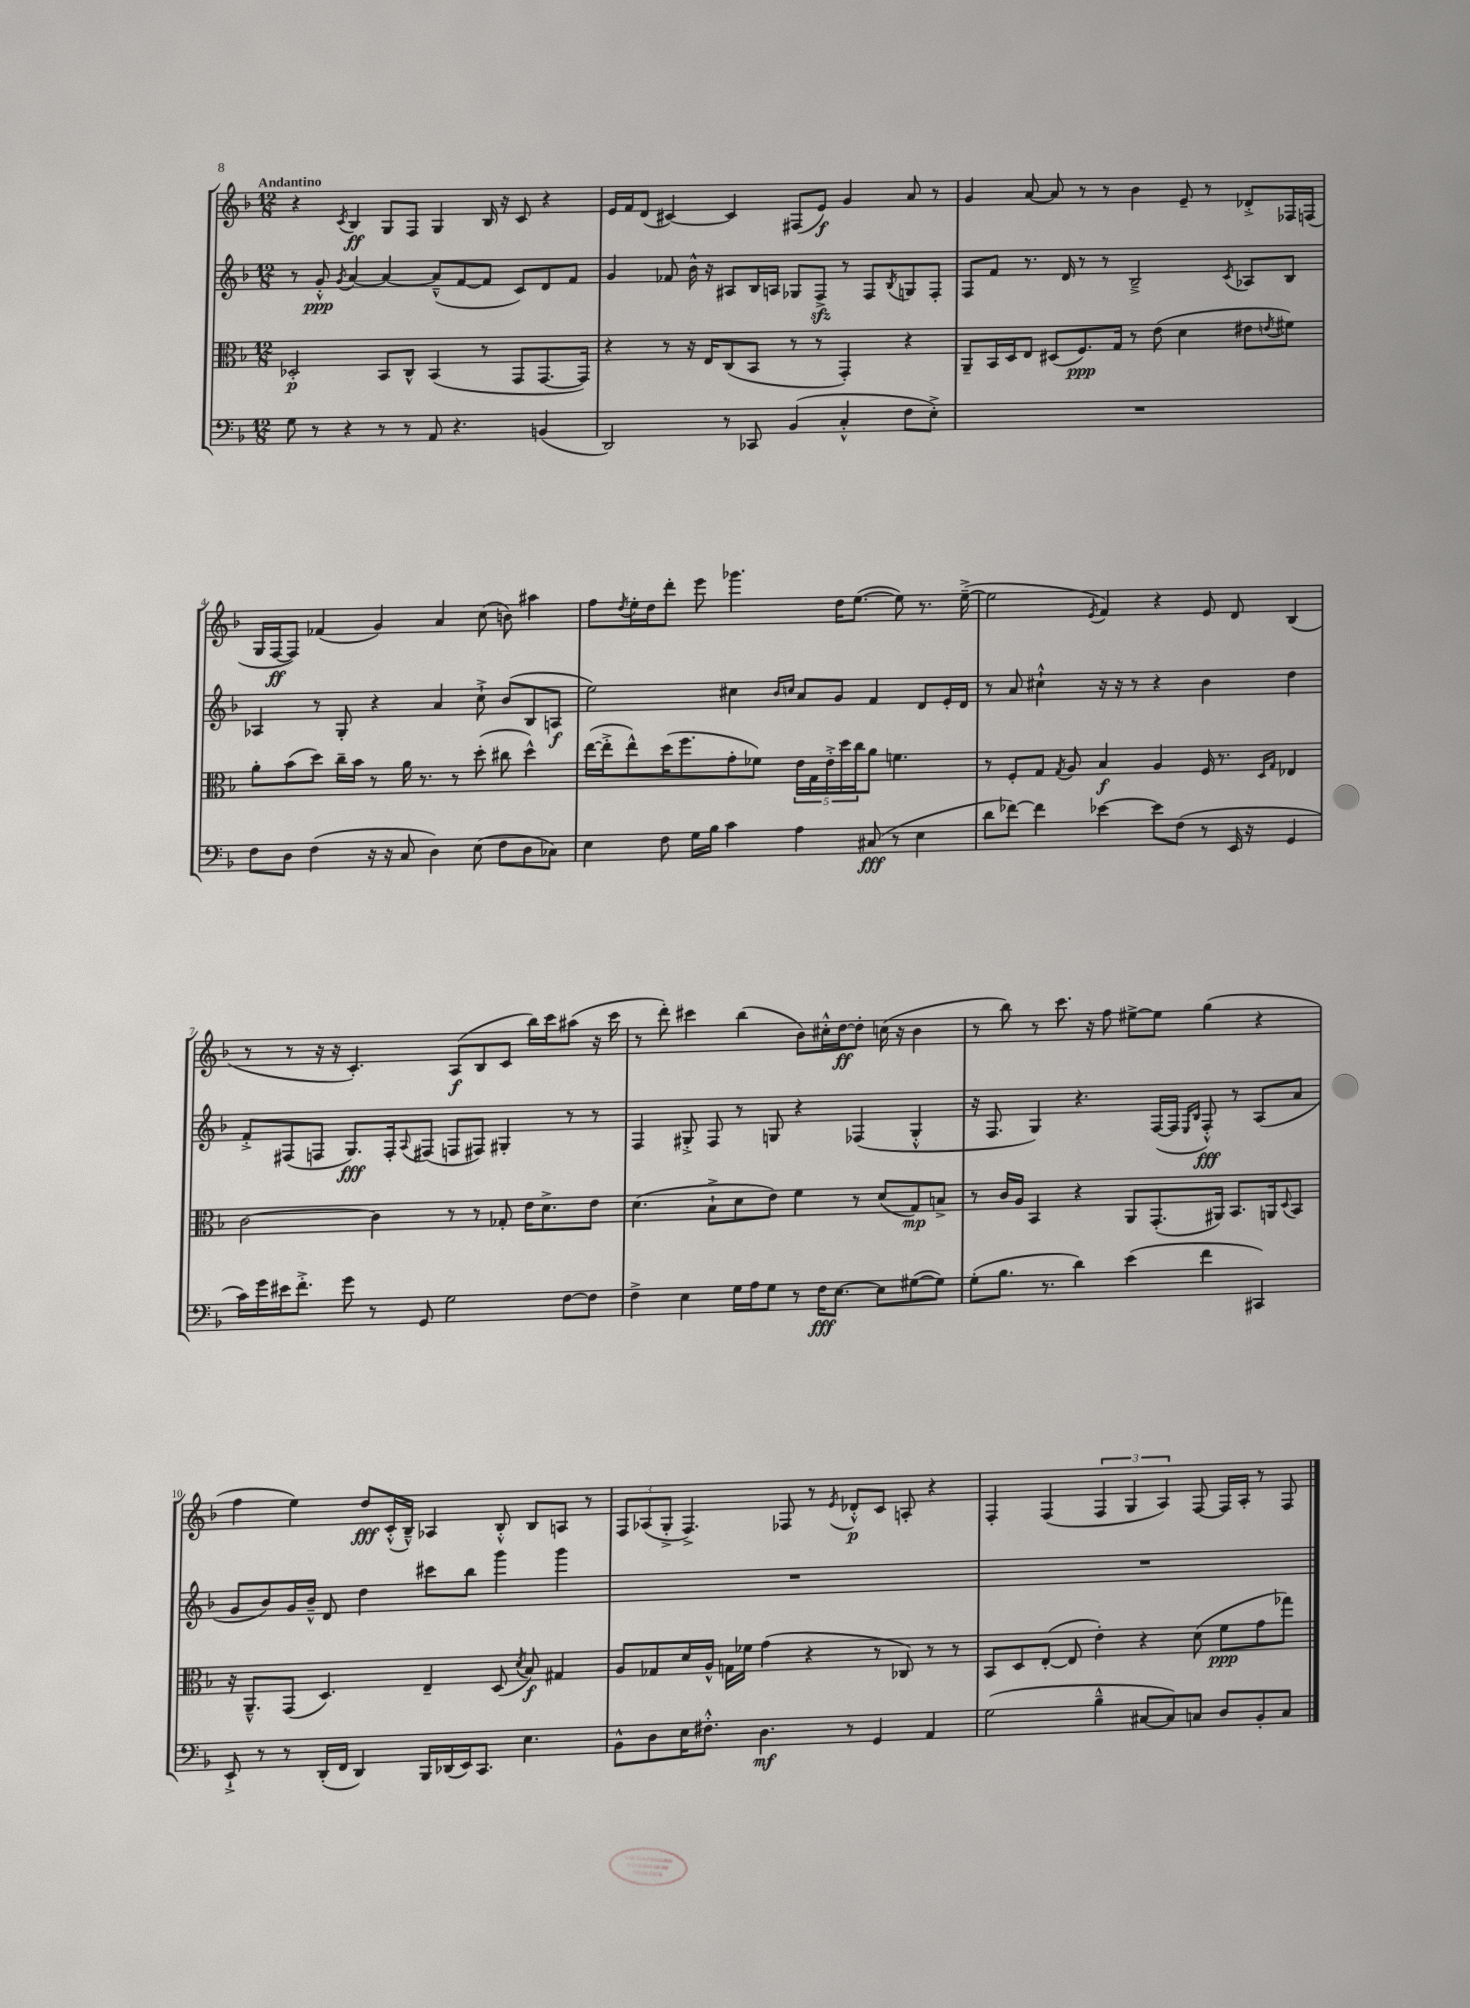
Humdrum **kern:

**kern	**kern	**kern	**kern
*staff4	*staff3	*staff2	*staff1
*clefF4	*clefC3	*clefG2	*clefG2
*k[b-]	*k[b-]	*k[b-]	*k[b-]
*M12/8	*M12/8	*M12/8	*M12/8
8G	2D-'	8r	4r
8r	.	8g'^^	.
.	.	8qg	8qc
4r	.	[4a	4B-
8r	8BB-	4a_	8G
8r	8C^^	.	8F
8AA	(4BB-	(8a~^^]	4G
4.r	.	[8f	.
.	8r	8f]	16B-
.	.	.	16r
.	8GG	8c)	8c
(4BB	[8.GG	8d	4r
.	.	8f	.
.	16GG])	.	.
=	=	=	=
2DD)	4r	4g	16e
.	.	.	16f
.	.	.	(8d
.	8r	8f-	[4c#)
.	16r	16b-^^	.
.	16E	16r	.
8r	(8C	8A#	4c#]
8CC-	8BB-	16B-	.
.	.	16A	.
(4BB-	8r	8G-	(8F#
.	8r	8F^	8e)
4C'^^	4GG')	8r	4g
.	.	8F	.
.	.	8qB-	.
8F	4r	8G	8a
8E'^)	.	8F'	8r
=	=	=	=
1.r	8AA~	8F	4g
.	16BB-	8f	.
.	16D	.	.
.	8E	8.r	[8a
.	(8D#	.	8a]
.	.	16d	.
.	8.F)	8r	8r
.	.	8r	8r
.	16G	.	.
.	8r	2B-~^	4b-
.	(8e	.	.
.	4d	.	8e~
.	.	.	8r
.	.	8qc	.
.	8e#	8A-	8d-'^
.	8qe	.	.
.	8f#)	8B-	16F-
.	.	.	(16F
=	=	=	=
8F	8a'	4A-	16G
.	.	.	[16F
8D	(8b-	.	8F])
(4F	8dd)	8r	(4f-
.	16cc~	8G'	.
.	16b-	.	.
16r	8r	4r	4g)
16r	.	.	.
8C	16a	.	.
.	8.r	.	.
4D)	.	4a	4a
.	8r	.	.
(8E	(8dd'	8cc`^	(8cc
8F	8cc#	(8b-	8b)
8D	4dd^^)	8B-	4aa#
8C-)	.	8A	.
=	=	=	=
4E	([16ee	2ee)	8ff
.	16ee'^]	.	.
.	.	.	8qdd
.	8ee^^)	.	16ee'
.	.	.	16dd
8F	(16dd	.	8ddd'
.	8.ff	.	.
16G	.	.	8eee
16B-	.	.	.
4c	8g'	4cc#	4.ggg-
.	8f-)	.	.
.	.	16qqb-	.
.	.	16qqcc	.
4A	20e	8a	.
.	20G	.	.
.	20e'^	.	.
.	.	8g	16dd
.	20dd	.	.
.	.	.	([8.ee
.	20cc	.	.
(8C#	8a	4f	.
8r	4.f	.	8ee])
4E	.	8d	8.r
.	.	16e'	.
.	.	16d	([16ee~^
=	=	=	=
8d	8r	8r	2ee]
[8f-)	8F'	8a	.
4f-]	8G	4cc#`^^	.
.	8qG	.	.
.	8A	.	.
.	.	.	8qe
[4e-	4B-	16r	4f)
.	.	16r	.
.	.	8r	.
8e-]	4A	4r	4r
(8F	.	.	.
8r	16F	4b-	8e
.	8.r	.	.
16EE	.	.	8d
16r	.	.	.
.	16qqD	.	.
.	16qqG	.	.
4GG	4E-	4dd	(4B-
=	=	=	=
16c)	[2c	8f'^	8r
16g	.	.	.
16e#	.	(8F#	8r
8.f'^	.	.	.
.	.	8F	16r
.	.	.	16r
8g	.	8.G)	4.c')
8r	4c]	.	.
.	.	16F'	.
.	.	8qqA	.
8GG	.	(8F#	.
2G	8r	8F	(8A
.	8r	8F#)	8B-
.	8G-'	4G#'	8c
.	16e	.	16bb-)
.	8.d^	.	16ccc
[8F	.	8r	(8aa#
8F]	8e	8r	16r
.	.	.	16ccc
=	=	=	=
4F^	(4.d	4F	8r
.	.	.	8ddd')
4E	.	8G#'^	4ccc#
.	8B-`^	8F	.
16G	8d	8r	(4bb-
16A	.	.	.
8G	8e)	8G	.
8r	4f	4r	8b-)
16F	.	.	16cc#'^^
[8.E	.	.	[16dd
.	8r	(4F-	8dd']
8E]	(8d	.	(16cc
.	.	.	16r
([8G#	8G)	4G'^^	4b-
8G#])	8B^	.	.
=	=	=	=
(8G'	8r	16r	8r
.	.	8.F	.
8.B-	16c	.	8bb-)
.	16A	.	.
.	4BB-	4G)	8r
8.r	.	.	.
.	.	.	8.ccc
4d)	4r	4.r	.
.	.	.	16r
.	.	.	8ff
(4e	8AA	.	[8ee#^
.	(8.GG'	([16F	8ee#]
.	.	16F]	.
.	.	16qqE	.
.	.	16qqB-	.
4f	.	8F'^^)	(4gg
.	16AA#)	.	.
.	8.BB-	8r	.
4CC#)	.	(8A	4r
.	16AA	.	.
.	8qqD	.	.
.	8BB-	8a	.
=	=	=	=
8EE`^	16r	8g	4ff
.	8.AA~^^	.	.
8r	.	8b-)	.
8r	(8GG	16g	4ee)
.	.	16b-~^^	.
(16DD'	4.D)	8d	.
16FF	.	.	.
4DD)	.	4dd	8dd
.	.	.	(16c'^^
.	.	.	16B-~^^)
16BBB-	4E~	8ccc#	4A-
(16DD-	.	.	.
16EE)	.	8bb-	.
8.CC	.	.	.
.	(8D	4ggg	8B-'^^
.	8qd	.	.
4.E	8B-)	.	8B-
.	4G#	4ggg	8A
.	.	.	8r
=	=	=	=
8BB-^^	8A	1.r	12F
.	.	.	(12A-
8D	8G-	.	.
.	.	.	12G'^
16E	16d	.	4.F^)
8.F#'^^	16A^^	.	.
.	16G	.	.
.	16f-	.	.
4.D	(4g	.	.
.	.	.	8F-
.	4r	.	8r
.	.	.	8qe
8r	.	.	8d-'^^
4GG	8r	.	8c
.	8C-)	.	8A'
4AA	8r	.	4r
.	8r	.	.
=	=	=	=
(2G	8BB-	1.r	4F'
.	8D	.	.
.	([8E'	.	(4F
.	8E]	.	.
4B-~^^	4e')	.	6F
.	.	.	6G
[8C#	4r	.	.
.	.	.	6A)
8C#])	.	.	.
8C	(8d	.	[8F
8D	8f	.	16F]
.	.	.	16A'
8BB-'	8g	.	8r
8C	8gg-)	.	8F
==	==	==	==
*-	*-	*-	*-
